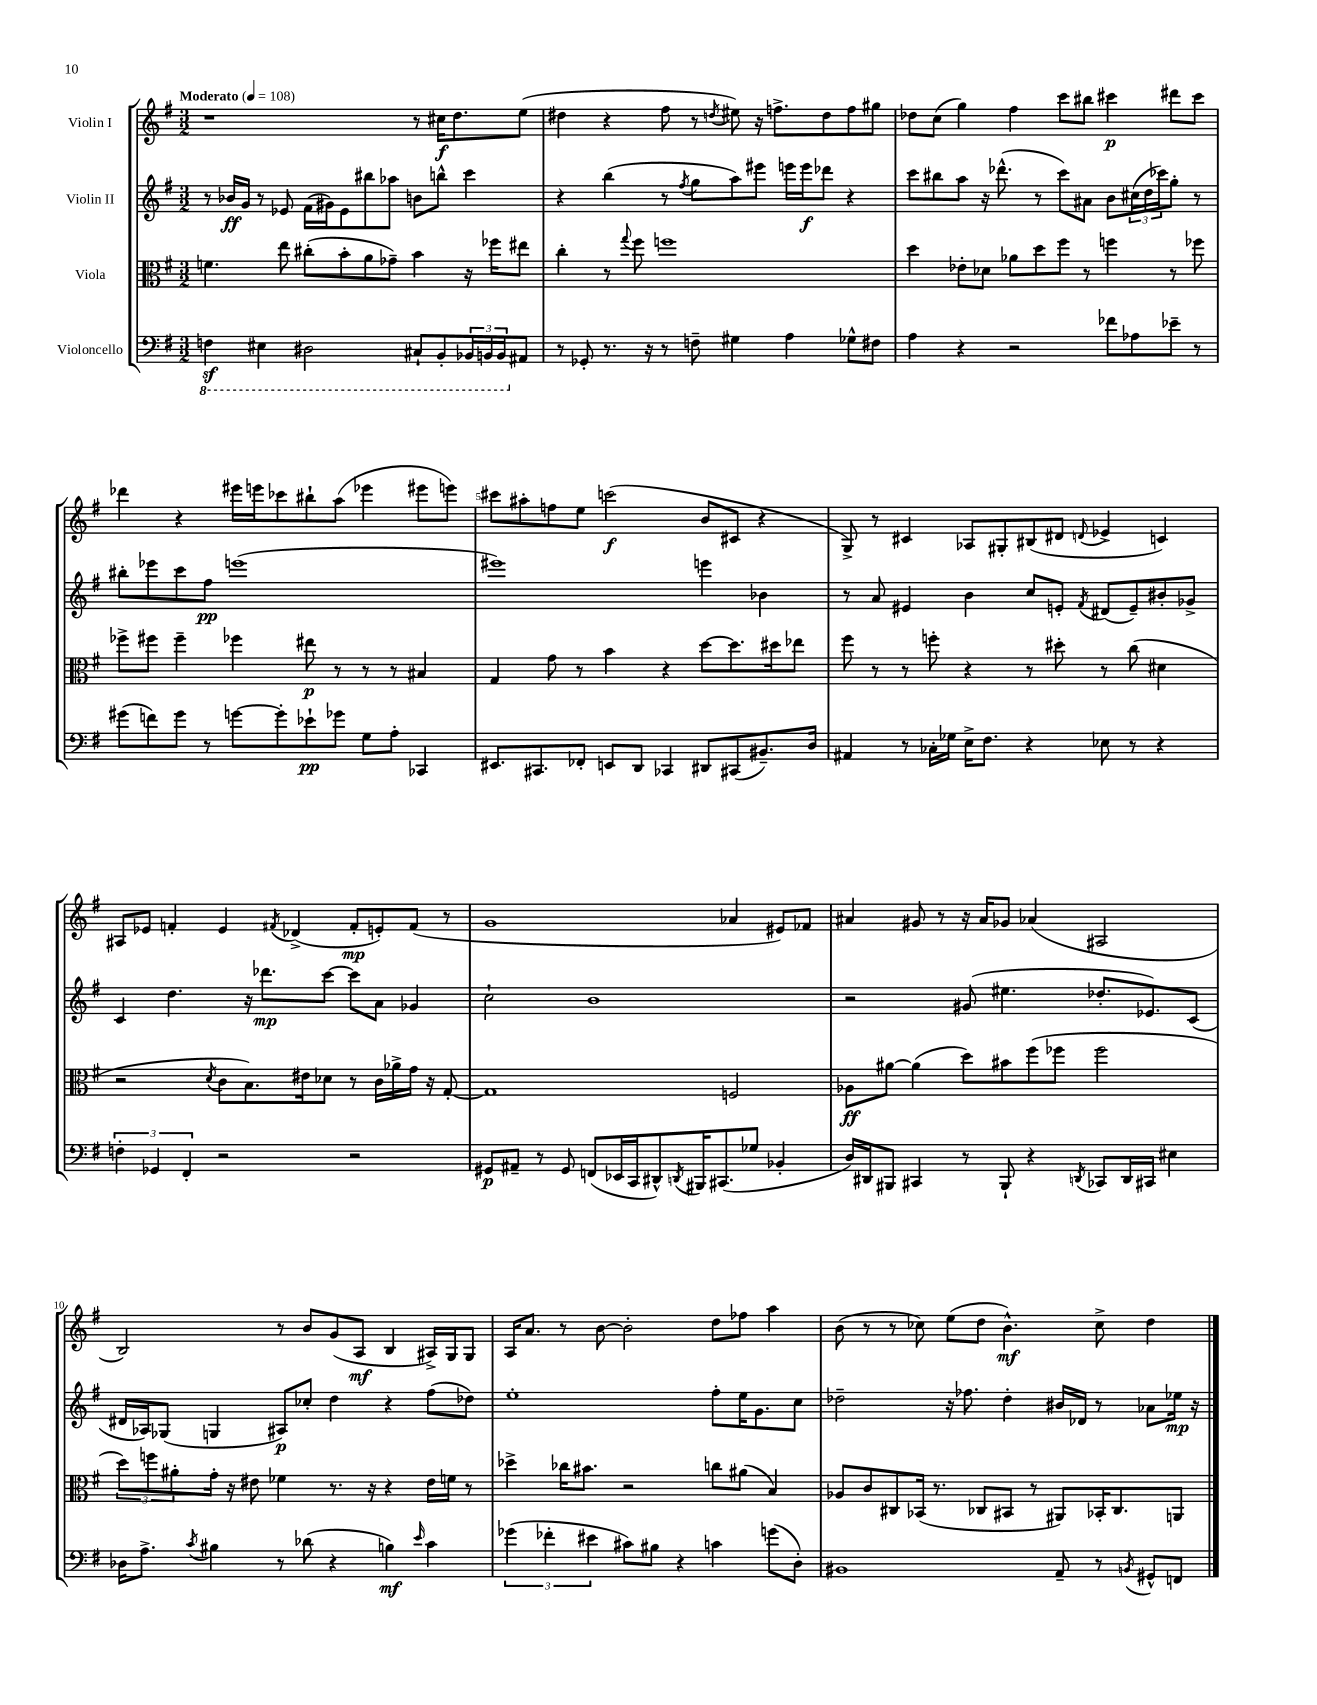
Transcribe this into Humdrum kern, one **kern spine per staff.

**kern	**dynam	**kern	**dynam	**kern	**dynam	**kern	**dynam
*part4	*part4	*part3	*part3	*part2	*part2	*part1	*part1
*staff4	*staff4	*staff3	*staff3	*staff2	*staff2	*staff1	*staff1
*I"Violoncello	*	*I"Viola	*	*I"Violin II	*	*I"Violin I	*
*clefF4	*	*clefC3	*	*clefG2	*	*clefG2	*
*k[f#]	*	*k[f#]	*	*k[f#]	*	*k[f#]	*
*M3/2	*	*M3/2	*	*M3/2	*	*M3/2	*
*MM108	*	*MM108	*	*MM108	*	*MM108	*
*8ba	*	*	*	*	*	*	*
=1	=1	=1	=1	=1	=1	=1	=1
!	!	!	!	!	!	!LO:TX:a:B:t=Moderato	!
4FFnz\	.	4.fn\	.	8r	.	1r	.
.	.	.	.	16b-X/LL	ff	.	.
.	.	.	.	16g/JJ	.	.	.
4EE#X\	.	.	.	8r	.	.	.
.	.	8ee\	.	8e-X/	.	.	.
2DD#X\	.	(8cc#X'\L	.	(16f#\LL	.	.	.
.	.	.	.	16g#X\J)	.	.	.
.	.	8b'\	.	8e-\	.	.	.
.	.	8a\	.	8bb#X\	.	.	.
.	.	8g-X~\J)	.	8aa-X\J	.	.	.
8CC#X`/L	.	4b\	.	8bn\L	.	8r	.
8BBB'/	.	.	.	8bbn^^\J	.	16cc#X\KL	f
.	.	.	.	.	.	8.dd\	.
24BBB-X/L	.	16r	.	4ccc\	.	.	.
24BBBn/	.	.	.	.	.	.	.
.	.	16ff-X\KL	.	.	.	.	.
24BBB/J	.	.	.	.	.	.	.
*X8ba	*	*	*	*	*	*	*
8AA#X/J	.	8ee#X\J	.	.	.	(8ee\J	.
=2	=2	=2	=2	=2	=2	=2	=2
8r	.	4cc'\	.	4r	.	4dd#X\	.
8GG-X'/	.	.	.	.	.	.	.
8.r	.	8r	.	(4bb\	.	4r	.
.	.	8qqgg/	.	.	.	.	.
.	.	8ff#\	.	.	.	.	.
16r	.	.	.	.	.	.	.
8r	.	1ffn	.	8r	.	8ff#\	.
.	.	.	.	8qff#/	.	.	.
8Fn~\	.	.	.	8gg\L	.	8r	.
.	.	.	.	.	.	8qddn/	.
4G#X\	.	.	.	8aa\)	.	8ee#X\)	.
.	.	.	.	8eee#X\J	.	16r	.
.	.	.	.	.	.	8.ffn^\L	.
4A\	.	.	.	16eeen\LL	.	.	.
.	.	.	.	16eee\J	f	.	.
.	.	.	.	8ddd-X\J	.	8dd\	.
8G-X^^\L	.	.	.	4r	.	8ff\	.
8F#X\J	.	.	.	.	.	8gg#X\J	.
=3	=3	=3	=3	=3	=3	=3	=3
4A\	.	4dd\	.	8ccc\L	.	8dd-X\L	.
.	.	.	.	8bb#X\	.	(8cc\J	.
4r	.	8e-X'\L	.	8aa\J	.	4gg\)	.
.	.	8d-X\J	.	16r	.	.	.
.	.	.	.	(8.ddd-X^^\	.	.	.
2r	.	8a-X\L	.	.	.	4ff#\	.
.	.	8dd\	.	8r	.	.	.
.	.	8ff#\J	.	8ccc\L)	.	8ccc\L	.
.	.	8r	.	8a#X\J	.	8bb#X\J	.
8f-X\L	.	4ffn\	.	8b\L	.	4ccc#X\	p
8A-X\	.	.	.	(24cc#X\L	.	.	.
.	.	.	.	24dd\	.	.	.
.	.	.	.	24ccc-X\J)	.	.	.
8e-X~\J	.	8r	.	8gg'\J	.	8ddd#X\L	.
8r	.	8ff-X\	.	8r	.	8ccc#\J	.
!!LO:LB:g=z
=4	=4	=4	=4	=4	=4	=4	=4
(8g#X\L	.	8ff-X^\L	.	8bb#X'\L	.	4ddd-X\	.
8fn\)	.	8ff#X\J	.	8eee-X\	.	.	.
8g#\J	.	4ff#~\	.	8ccc\	.	4r	.
8r	.	.	.	8ff#\J	pp	.	.
[8gn\L	.	4ff-X\	.	(1eeen	.	16eee#X\LL	.
.	.	.	.	.	.	16eeen\J	.
8g'\]	.	.	.	.	.	8ccc-X\	.
8e-X`\	pp	8ee#X\	p	.	.	8bb#X`\	.
8g-X\J	.	8r	.	.	.	(8aa\J	.
8G\L	.	8r	.	.	.	4eee-X\	.
8A'\J	.	8r	.	.	.	.	.
4CC-X/	.	4B#X/	.	.	.	8eee#X\L	.
.	.	.	.	.	.	8eeen\J)	.
=5	=5	=5	=5	=5	=5	=5	=5
8.EE#X/L	.	4G/	.	1eee#X)	.	8ccc#X\L	.
.	.	.	.	.	.	8aa#X'\	.
8.CC#X/	.	.	.	.	.	.	.
.	.	8g\	.	.	.	8ffn\	.
8FF-X'/J	.	8r	.	.	.	8ee\J	.
8EEn/L	.	4b\	.	.	.	(2cccn\	f
8DD/J	.	.	.	.	.	.	.
4CC-X/	.	4r	.	.	.	.	.
8DD#X/L	.	[8dd\L	.	4eeen\	.	8b/L	.
(8CC#X/	.	8.dd\]	.	.	.	8c#X/J	.
8.BB#X~/)	.	.	.	4b-X\	.	4r	.
.	.	16dd#X\k	.	.	.	.	.
.	.	8ee-X\J	.	.	.	.	.
16D/Jk	.	.	.	.	.	.	.
=6	=6	=6	=6	=6	=6	=6	=6
4AA#X/	.	8ff#\	.	8r	.	8G^/)	.
.	.	8r	.	8a/	.	8r	.
8r	.	8r	.	4e#X/	.	4c#X/	.
16C-X'\LL	.	8ffn'\	.	.	.	.	.
16G-X\JJ	.	.	.	.	.	.	.
16E^\KL	.	4r	.	4b\	.	8A-X/L	.
8.F#\J	.	.	.	.	.	.	.
.	.	.	.	.	.	8G#X'/	.
4r	.	8r	.	8cc/L	.	(8B#X/	.
.	.	8dd#X'\	.	8en'/J	.	8d#X/J	.
.	.	.	.	8qf#/	.	8qqdn/	.
8E-X\	.	8r	.	(8d#X/L	.	4e-X^/	.
8r	.	(8cc\	.	8e~/)	.	.	.
4r	.	4d#X\	.	8b#X'/	.	4cn/)	.
.	.	.	.	8g-X^/J	.	.	.
!!LO:LB:g=z
=7	=7	=7	=7	=7	=7	=7	=7
6Fn'\	.	2r	.	4c/	.	8A#X/L	.
.	.	.	.	.	.	8e-X/J	.
6GG-X/	.	.	.	.	.	.	.
.	.	.	.	4.dd\	.	4fn'/	.
6FF#'/	.	.	.	.	.	.	.
.	.	8qd/	.	.	.	.	.
2r	.	8c\L	.	.	.	4e-/	.
.	.	8.B\)	.	16r	.	.	.
.	.	.	.	8.ddd-X\L	mp	.	.
.	.	.	.	.	.	8qf#X/	.
.	.	.	.	.	.	(4d-X^/	.
.	.	16e#X\k	.	.	.	.	.
.	.	8d-X\J	.	[8ccc\J	.	.	.
2r	.	8r	.	8ccc\L]	.	8f#'/L	mp
.	.	16c\LL	.	8a\J	.	8en'/)	.
.	.	16a-X^\	.	.	.	.	.
.	.	16g\JJ	.	4g-X/	.	(8f#/J	.
.	.	16r	.	.	.	.	.
.	.	[8G'/	.	.	.	8r	.
=8	=8	=8	=8	=8	=8	=8	=8
8GG#X/L	p	1G]	.	2cc`\	.	1g	.
8AA#X~/J	.	.	.	.	.	.	.
8r	.	.	.	.	.	.	.
8GG#/	.	.	.	.	.	.	.
(8FFn/L	.	.	.	1b	.	.	.
16EE-X/L	.	.	.	.	.	.	.
16CC/J	.	.	.	.	.	.	.
8DD#X^^/)	.	.	.	.	.	.	.
8qDDn/	.	.	.	.	.	.	.
16BBB#X/K	.	.	.	.	.	.	.
(8.CC#X/	.	.	.	.	.	.	.
.	.	2Fn/	.	.	.	4a-X/	.
8G-X/J	.	.	.	.	.	.	.
4BB-X'/	.	.	.	.	.	8e#X/L)	.
.	.	.	.	.	.	8f-X/J	.
=9	=9	=9	=9	=9	=9	=9	=9
16D/LL)	.	8A-X\L	ff	2r	.	4a#X/	.
16DD#X/J	.	.	.	.	.	.	.
8BBB#X/J	.	[8a#X\J	.	.	.	.	.
4CC#X/	.	(4a#\]	.	.	.	8g#X/	.
.	.	.	.	.	.	8r	.
8r	.	8dd\L)	.	(8g#X/	.	16r	.
.	.	.	.	.	.	16a#/KL	.
8BBB#`/	.	8b#X\	.	4.ee#X\	.	8g-X/J	.
4r	.	(8ff#\	.	.	.	(4a-X/	.
.	.	8ff-X\J	.	.	.	.	.
8qDDn/	.	.	.	.	.	.	.
8CC-X/L	.	2ff-\	.	8.dd-X'/L	.	2A#X/	.
16DD/L	.	.	.	.	.	.	.
16CC#X/JJ	.	.	.	8.e-X/)	.	.	.
4E#X\	.	.	.	.	.	.	.
.	.	.	.	(8c/J	.	.	.
!!LO:LB:g=z
=10	=10	=10	=10	=10	=10	=10	=10
16D-X\KL	.	12dd\L)	.	16d#X/LL	.	2B/)	.
8.A^\J	.	.	.	16A-X/J)	.	.	.
.	.	12ffn\	.	.	.	.	.
.	.	.	.	(8G-X/J	.	.	.
.	.	12a#X'\	.	.	.	.	.
8qc/	.	.	.	.	.	.	.
4B#X\	.	16g'\Jk	.	4Gn/	.	.	.
.	.	16r	.	.	.	.	.
.	.	8e#X\	.	.	.	.	.
8r	.	4f-X\	.	8A#X/L)	p	8r	.
(8d-X\	.	.	.	8cc-X'/J	.	8b/L	.
4r	.	8.r	.	4dd\	.	(8g/	.
.	.	.	.	.	.	8A/J	mf
.	.	16r	.	.	.	.	.
4Bn\)	mf	4r	.	4r	.	4B/	.
16qqe/	.	.	.	.	.	.	.
4c\	.	16e#\LL	.	(8ff#\L	.	16A#X^/LL)	.
.	.	16fn\JJ	.	.	.	16G/J	.
.	.	8r	.	8dd-X\J)	.	8G/J	.
=11	=11	=11	=11	=11	=11	=11	=11
(6g-X\	.	4dd-X^\	.	1ee'	.	16A/KL	.
.	.	.	.	.	.	8.a/J	.
6f-X'\	.	.	.	.	.	.	.
.	.	16cc-X\KL	.	.	.	8r	.
.	.	8.b#X\J	.	.	.	.	.
6e#X\	.	.	.	.	.	.	.
.	.	.	.	.	.	[8b\	.
8c#X\L)	.	2r	.	.	.	2b'\]	.
8B#X\J	.	.	.	.	.	.	.
4r	.	.	.	.	.	.	.
4cn\	.	8ccn\L	.	8ff#'\L	.	8dd\L	.
.	.	(8a#X\J	.	16ee\K	.	8ff-X\J	.
.	.	.	.	8.g\	.	.	.
(8gn\L	.	4B/)	.	.	.	4aa\	.
8D'\J)	.	.	.	8cc\J	.	.	.
=12	=12	=12	=12	=12	=12	=12	=12
1BB#X	.	8A-X/L	.	2dd-X~\	.	(8b\	.
.	.	8c/	.	.	.	8r	.
.	.	8C#X/	.	.	.	8r	.
.	.	(16BB-X/Jk	.	.	.	8cc-X\)	.
.	.	8.r	.	.	.	.	.
.	.	.	.	16r	.	(8ee\L	.
.	.	.	.	8.ff-X\	.	.	.
.	.	8C-X/L	.	.	.	8dd\J	.
.	.	8BB#X/J	.	4dd-'\	.	4.b^^\)	mf
.	.	8r	.	.	.	.	.
8AA~/	.	8AA#X/L)	.	16b#X/LL	.	.	.
.	.	.	.	16d-X/JJ	.	.	.
8r	.	16BB-X'/K	.	8r	.	8cc-^\	.
.	.	8.C-/	.	.	.	.	.
8qBBn/	.	.	.	.	.	.	.
8GG#X^^/L	.	.	.	8a-X\L	.	4dd\	.
8FFn/J	.	8AAn/J	.	16ee-X\Jk	mp	.	.
.	.	.	.	16r	.	.	.
==	==	==	==	==	==	==	==
*-	*-	*-	*-	*-	*-	*-	*-
